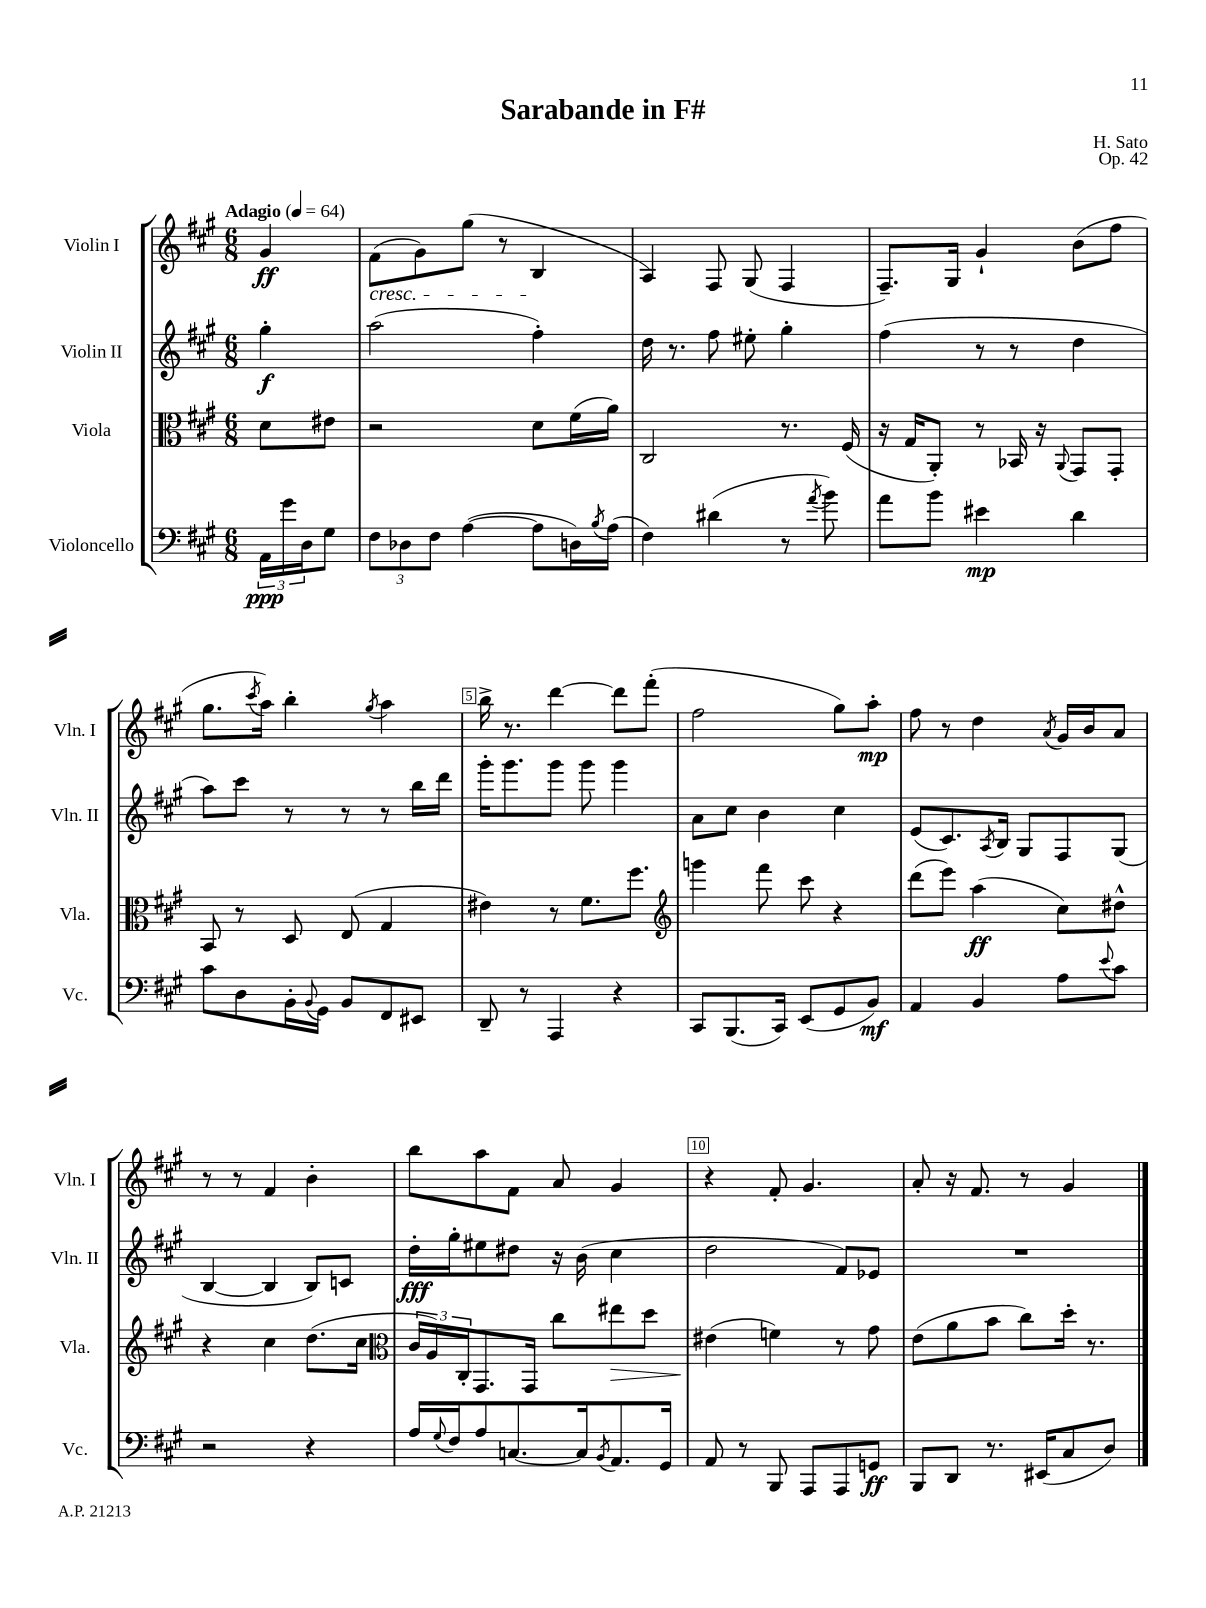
\header { title = "Sarabande in F#" composer = "H. Sato" opus = "Op. 42" }
<<
\new StaffGroup <<
\new Staff = "s0" \with { instrumentName = "Violin I" shortInstrumentName = "Vln. I" } {
    \clef treble \key a \major \numericTimeSignature \time 6/8 \partial 4 \tempo "Adagio" 4 = 64
    gis'4\ff |
    fis'8\cresc( gis'8) gis''8( r8 b4\! |
    a4) fis8 gis8( fis4 |
    fis8.--) gis16 gis'4-! b'8( fis''8 |
    gis''8. \acciaccatura { cis'''8 } a''16) b''4-. \acciaccatura { gis''8 } a''4 |
    b''16-> r8. d'''4~ d'''8 fis'''8-.( |
    fis''2 gis''8) a''8-.\mp |
    fis''8 r8 d''4 \acciaccatura { a'8 } gis'16 b'16 a'8 |
    r8 r8 fis'4 b'4-. |
    b''8 a''8 fis'8 a'8 gis'4 |
    r4 fis'8-. gis'4. |
    a'8-. r16 fis'8. r8 gis'4 \bar "|." |
}
\new Staff = "s1" \with { instrumentName = "Violin II" shortInstrumentName = "Vln. II" } {
    \clef treble \key a \major \numericTimeSignature \time 6/8 \partial 4
    gis''4-.\f |
    a''2( fis''4-.) |
    d''16 r8. fis''8 eis''8-. gis''4-. |
    fis''4( r8 r8 d''4 |
    a''8) cis'''8 r8 r8 r8 b''16 d'''16 |
    gis'''16-. gis'''8. gis'''8 gis'''8 gis'''4 |
    a'8 cis''8 b'4 cis''4 |
    e'8( cis'8.) \acciaccatura { a8 } b16 gis8 fis8 gis8( |
    b4~ b4 b8) c'8 |
    d''16-.\fff gis''16-. eis''8 dis''8 r16 b'16( cis''4 |
    d''2 fis'8) ees'8 |
    R2. \bar "|." |
}
\new Staff = "s2" \with { instrumentName = "Viola" shortInstrumentName = "Vla." } {
    \clef alto \key a \major \numericTimeSignature \time 6/8 \partial 4
    d'8 eis'8 |
    r2 d'8 fis'16( a'16) |
    cis2 r8. fis16( |
    r16 gis16 a,8-.) r8 bes,16 r16 \appoggiatura { a,8 } gis,8 gis,8-. |
    b,8 r8 d8 e8( gis4 |
    eis'4) r8 fis'8. fis''8. |
    \clef treble g'''4 fis'''8 cis'''8 r4 |
    d'''8( e'''8) a''4\ff( cis''8) dis''8-^ |
    r4 cis''4 d''8.( cis''16 |
    \clef alto \tuplet 3/2 { cis'16 a16) cis16-. } gis,8. gis,16 cis''8 eis''8\> d''8 |
    eis'4\!( f'4) r8 gis'8 |
    e'8( a'8 b'8 cis''8) d''16-. r8. \bar "|." |
}
\new Staff = "s3" \with { instrumentName = "Violoncello" shortInstrumentName = "Vc." } {
    \clef bass \key a \major \numericTimeSignature \time 6/8 \partial 4
    \tuplet 3/2 { a,16\ppp gis'16 d16 } gis8 |
    \tuplet 3/2 { fis8 des8 fis8 } a4~( a8 d16) \acciaccatura { b8 } a16( |
    fis4) dis'4( r8 \acciaccatura { a'8 } b'8) |
    a'8 b'8 eis'4\mp d'4 |
    cis'8 d8 b,16-. \appoggiatura { b,8 } gis,16 b,8 fis,8 eis,8 |
    d,8-- r8 a,,4 r4 |
    cis,8 b,,8.( cis,16) e,8( gis,8 b,8\mf) |
    a,4 b,4 a8 \appoggiatura { e'8 } cis'8 |
    r2 r4 |
    a16 \appoggiatura { gis8 } fis16 a8 c8.~ c16 \acciaccatura { b,8 } a,8. gis,16 |
    a,8 r8 b,,8 a,,8 a,,8 g,8\ff |
    b,,8 d,8 r8. eis,16( cis8 d8) \bar "|." |
}
>>
>>
\layout { \context { \Score \override BarNumber.break-visibility = ##(#f #t #t) barNumberVisibility = #(every-nth-bar-number-visible 5) \override BarNumber.stencil = #(make-stencil-boxer 0.1 0.3 ly:text-interface::print) } }
